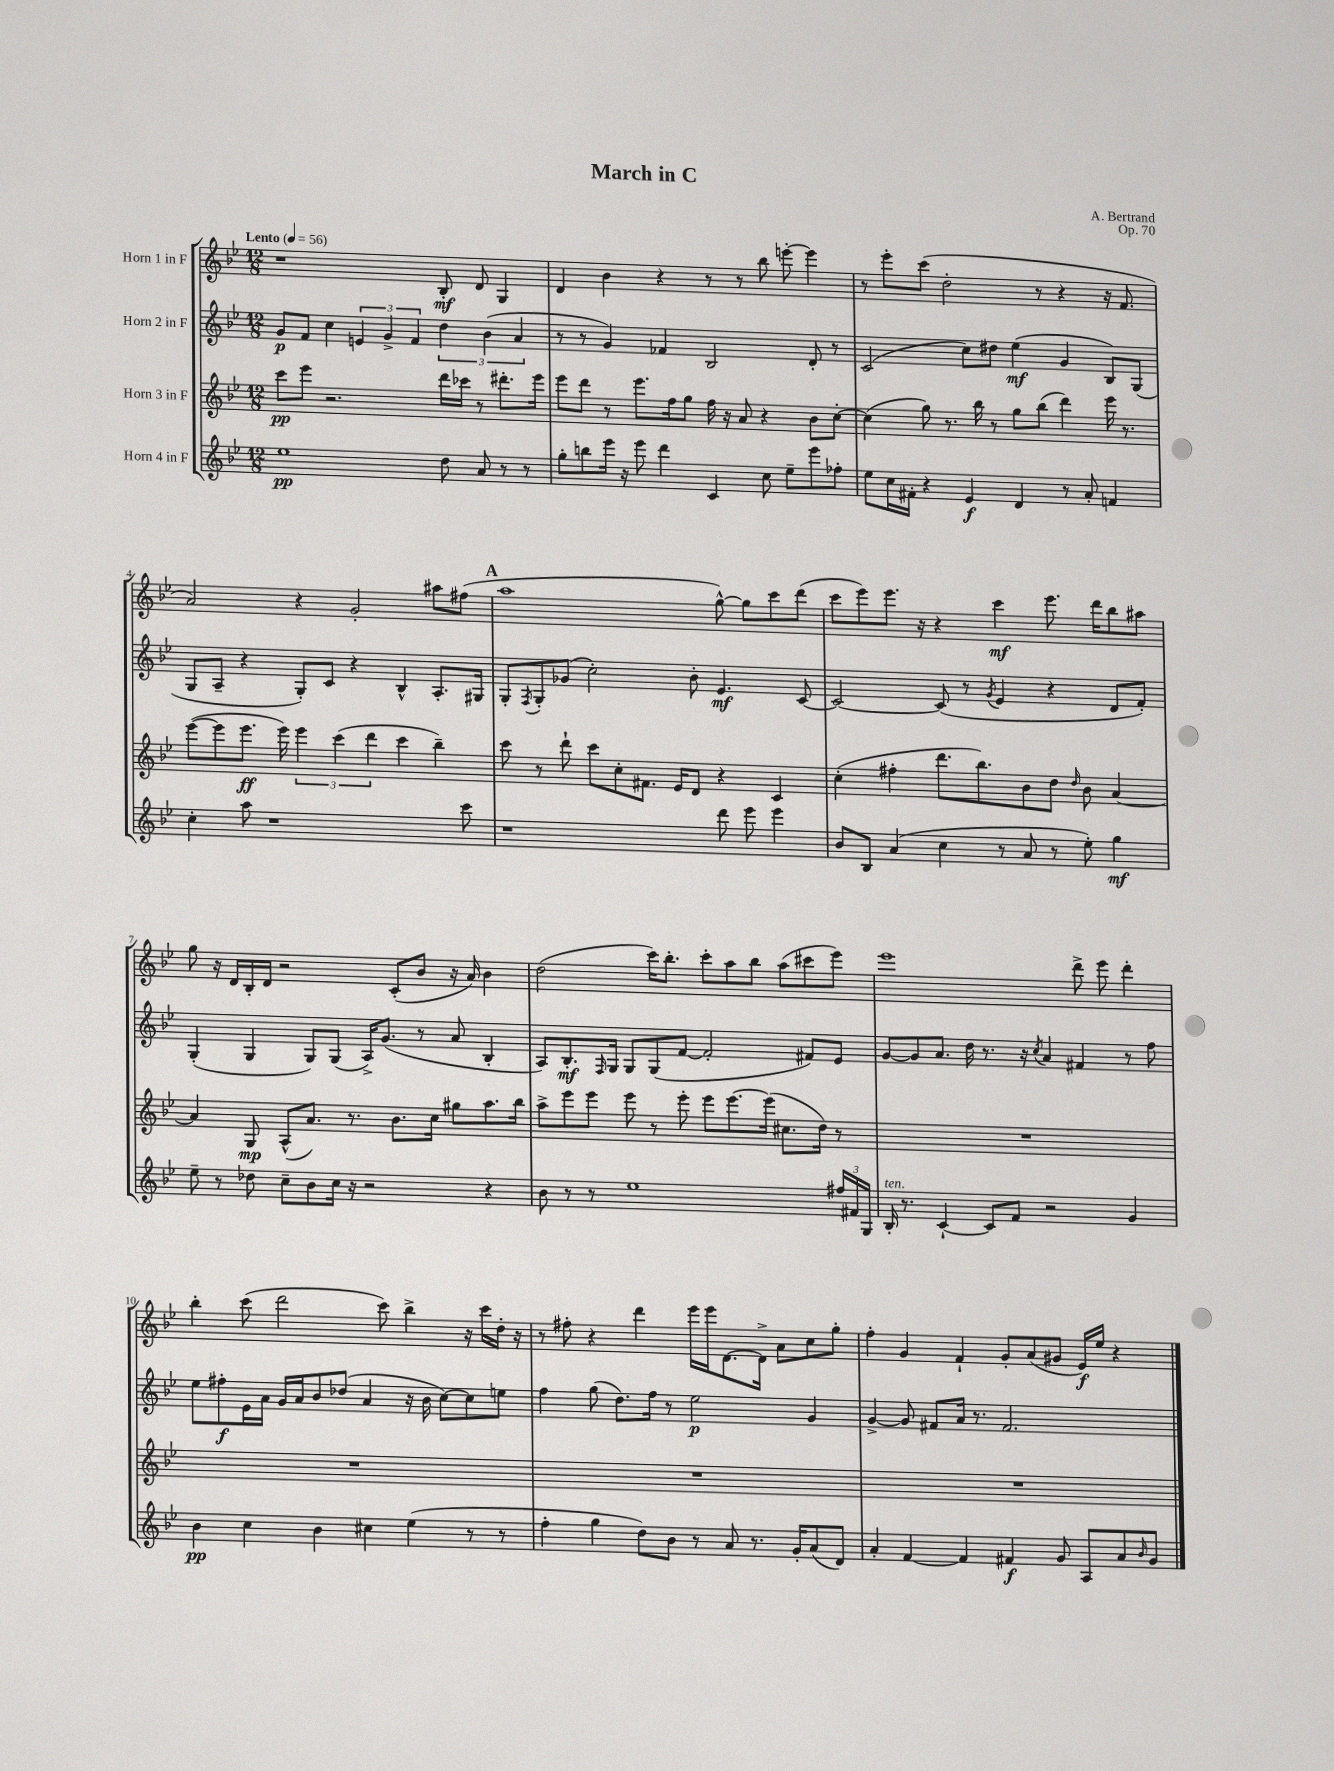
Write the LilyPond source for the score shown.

\header { title = "March in C" composer = "A. Bertrand" opus = "Op. 70" }
<<
\new StaffGroup <<
\new Staff = "s0" \with { instrumentName = "Horn 1 in F" } {
    \clef treble \key bes \major \numericTimeSignature \time 12/8 \tempo "Lento" 4 = 56
    r1 bes8-.\mf d'8 g4 |
    d'4 bes'4 r4 r8 r8 bes''8 e'''8~-. e'''4 |
    r8 ees'''8-. c'''8( d''2-. r8 r4 r16 f'8. |
    a'2) r4 g'2-. ais''8 fis''8( |
    \mark \markup { \bold "A" } a''1 g''8~-^) g''8 c'''8 d'''8( |
    c'''8 ees'''8) ees'''8. r16 r4 c'''4\mf ees'''8. d'''16 bes''8 ais''8 |
    g''8 r16 d'16 bes16-. d'16 r2 c'8-.( bes'8 r16 a'16) bes'4 |
    d''2( c'''16) bes''8.-. c'''8-. a''8 bes''8 a''8( cis'''8 ees'''8) |
    ees'''1 d'''8-> ees'''8 d'''4-. |
    bes''4-. c'''8( d'''2 c'''8) bes''4-> r16 c'''16 d''16-. r16 |
    r8 fis''8-. r4 d'''4 ees'''16 ees'''16 d'8.~ d'16-> a'8 c''8 g''8-. |
    f''4-. g'4 f'4-! g'8-. a'8( gis'8 ees'16\f) ees''16 r4 \bar "|." |
}
\new Staff = "s1" \with { instrumentName = "Horn 2 in F" } {
    \clef treble \key bes \major \numericTimeSignature \time 12/8
    g'8\p f'8 c''4 \tuplet 3/2 { e'4 g'4-> f'4 } \tuplet 3/2 { d''4 bes'4( a'4 } |
    r8 r8 g'4) fes'4 bes2 d'8-. r8 |
    c'2( c''8) dis''8 ees''4\mf( g'4 bes8) g8( |
    g8 a8-- r4 g8-.) c'8 r4 bes4-^ a8.-. gis16 |
    \mark \markup { \bold "A" } g8-. \acciaccatura { f8 } g8-. ges'8( c''2-.) bes'8-. ees'4.\mf c'8~ |
    c'2~ c'8( r8 \acciaccatura { g'8 } ees'4 r4 d'8 f'8-.) |
    g4-.( g4 g8) g8( a16->) g'8.( r8 a'8 bes4-. |
    a8) bes8.-.\mf \grace { f16 } g16 g8 g8( f'8~ f'2-. fis'8) ees'8 |
    g'8~ g'8 a'8. d''16 r8. r16 \acciaccatura { c''8 } a'4 fis'4 r8 f''8 |
    ees''8 fis''8-.\f ees'16 a'16 g'16 a'16 bes'8 des''8( a'4 r16 bes'16 c''8~) c''8 e''8 |
    f''4 g''8( d''8.) f''16 r8 ees''2\p g'4 |
    g'4~-> g'8 fis'8 a'16 r8. fis'2. \bar "|." |
}
\new Staff = "s2" \with { instrumentName = "Horn 3 in F" } {
    \clef treble \key bes \major \numericTimeSignature \time 12/8
    c'''8\pp ees'''8 r2. d'''16 ces'''16 r8 dis'''8.-. ees'''16 |
    ees'''8 d'''8 r8 ees'''8. f''16 g''8 f''16 r16 a'8 r4 bes'8 c''8~-. |
    c''4( g''8) r8. bes''16 r8 g''8 bes''8( d'''4) ees'''16 r8. |
    ees'''8~( ees'''8 ees'''8.\ff ees'''16) \tuplet 3/2 { ees'''4 c'''4( d'''4 } c'''4 bes''4--) |
    \mark \markup { \bold "A" } c'''8 r8 d'''8-! c'''8 c''8-. fis'8. ees'16 d'8 r4 c'4 |
    c''4-.( fis''4-. d'''8. bes''8.) bes'8 d''8 \grace { d''16 } bes'8 a'4~ |
    a'4 g8\mp a8-^( a'8.) r8. bes'8. c''16 gis''8 a''8. bes''16 |
    a''8-> ees'''8 ees'''8 ees'''8 r8 ees'''8-. ees'''8 ees'''8.~ ees'''16( cis''8. d''16) r8 |
    R1. |
    R1. |
    R1. |
    R1. \bar "|." |
}
\new Staff = "s3" \with { instrumentName = "Horn 4 in F" } {
    \clef treble \key bes \major \numericTimeSignature \time 12/8
    ees''1\pp d''8 a'8 r8 r8 |
    g''8-. b''8 ees'''16 r16 ees'''8 d'''4 c'4 c''8 ees''8-- ees'''8 fes''8-. |
    ees''8 c''16 fis'16-. r4 ees'4\f d'4 r8 a'8-. f'4 |
    c''4-. a''8 r1 c'''8 |
    \mark \markup { \bold "A" } r1 d'''8 ees'''8 ees'''4 |
    bes'8 bes8 a'4( c''4 r8 a'8 r8 ees''8-.) g''4\mf |
    ees''8-- r8 des''8 c''8-- bes'8 c''16 r16 r2 r4 |
    bes'8 r8 r8 ees''1 \tuplet 3/2 { fis''16 fis'16 g16 } |
    bes16-.^\markup { \italic "ten." } r8. c'4~-! c'8 f'8 r2 g'4 |
    bes'4\pp c''4 bes'4 cis''4 ees''4( r8 r8 |
    f''4-. g''4 d''8) bes'8 r8 a'8 r8. g'16-. a'8( d'8) |
    a'4-. f'4~ f'4 fis'4\f g'8 a8 a'8 \grace { bes'16 } g'8 \bar "|." |
}
>>
>>
